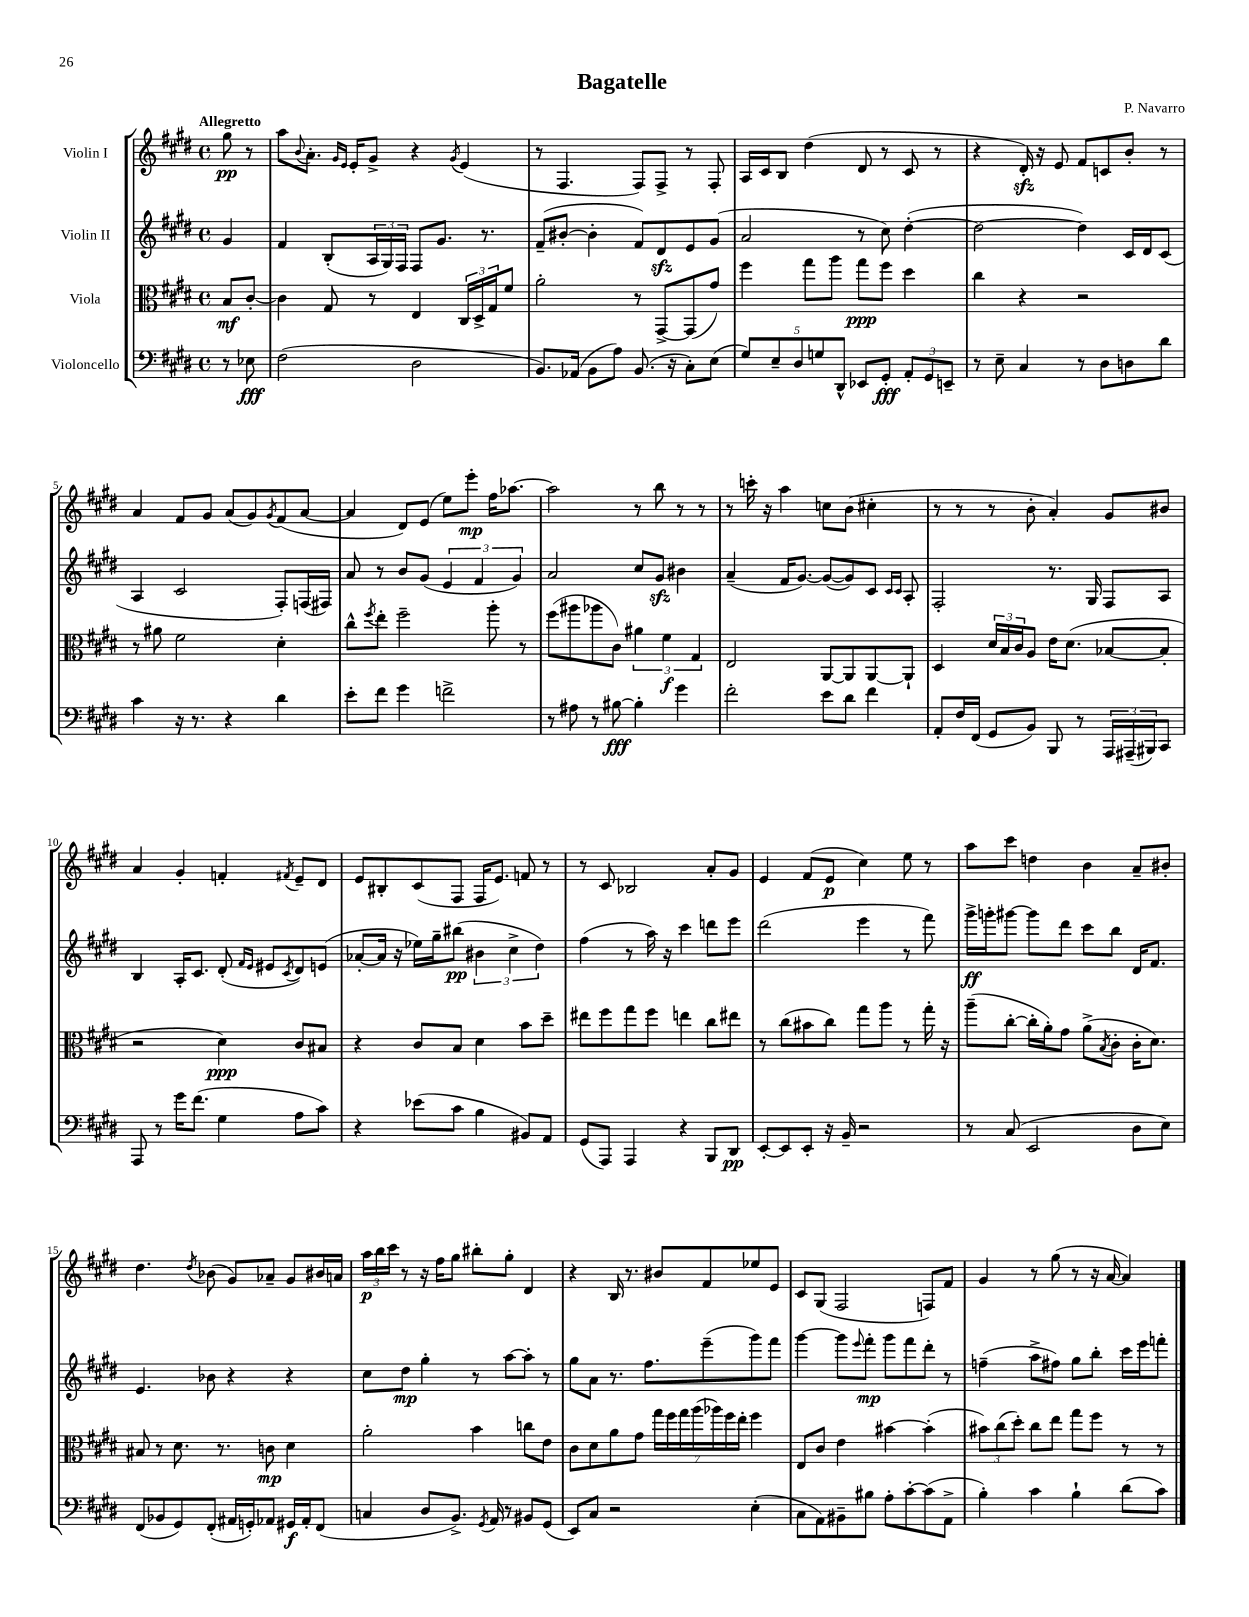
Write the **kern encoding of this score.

**kern	**kern	**kern	**kern
*staff4	*staff3	*staff2	*staff1
*clefF4	*clefC3	*clefG2	*clefG2
*k[f#c#g#d#]	*k[f#c#g#d#]	*k[f#c#g#d#]	*k[f#c#g#d#]
*M4/4	*M4/4	*M4/4	*M4/4
*met(c)	*met(c)	*met(c)	*met(c)
8r	8B	4g#	8gg#
8E-	[8c#'	.	8r
=	=	=	=
(2F#	4c#]	4f#	8aa
.	.	.	8qqb
.	.	.	8.a'
.	8G#	(8B'	.
.	.	.	16qqg#
.	.	.	16qqe
.	.	.	16e'
.	8r	24A	8g#^
.	.	24G#)	.
.	.	24F#	.
2D#	4E	8F#	4r
.	.	8.g#	.
.	.	.	8qg#
.	24C#	.	(4e
.	24D#^	.	.
.	.	8.r	.
.	24G#	.	.
.	8f#	.	.
=	=	=	=
8.BB)	2a'	(8f#~	8r
.	.	[8b#'	4.F#
(16AA-	.	.	.
8BB	.	4b#']	.
8A)	.	.	.
(8.BB	8r	8f#)	8F#)
.	[8GG#^	8d#	8F#^
16r	.	.	.
8C#')	(8GG#]	8e	8r
(8E	8g#)	(8g#	8F#'
=	=	=	=
10G#)	4ff#	2a	16A
.	.	.	16c#
10E~	.	.	.
.	.	.	8B
10D#	.	.	.
.	8gg#	.	(4dd#
10G	.	.	.
.	8aa	.	.
10DD#^^	.	.	.
8EE-	8gg#	8r	8d#
8GG#'	8ff#	8cc#)	8r
12AA'	4dd#	([4dd#'	8c#
12GG#	.	.	.
.	.	.	8r
12EE~	.	.	.
=	=	=	=
8r	4cc#	2dd#_	4r
8E~	.	.	.
4C#	4r	.	16d#')
.	.	.	16r
.	.	.	8e
8r	2r	4dd#])	8f#
8D#	.	.	8c
8D	.	16c#	8b'
.	.	16d#	.
8d#	.	(8c#	8r
=	=	=	=
4c#	8r	4A	4a
.	8a#	.	.
16r	2f#	2c#	8f#
8.r	.	.	.
.	.	.	8g#
4r	.	.	(8a
.	.	.	8g#)
.	.	.	8qg#
4d#	4d#'	8F#')	(8f#
.	.	(16F	[8a
.	.	16F#)	.
=	=	=	=
8e'	8cc#^^	8a	4a]
.	8qff#	.	.
8f#	8ee'	8r	.
4g#	2ff#~	8b	8d#)
.	.	(8g#	(8e
2f^	.	6e	8ee)
.	.	.	8eee'
.	.	6f#	.
.	8aa'	.	16ff#
.	.	.	[8.aa-
.	.	6g#)	.
.	8r	.	.
=	=	=	=
8r	(8ff#	2a	2aa-]
8A#	8aa#	.	.
8r	8aa-	.	.
[8B#	8c#)	.	.
4B#']	6a#	8cc#	8r
.	.	8g#	8bb
.	6f#	.	.
4g#	.	4b#	8r
.	6G#	.	.
.	.	.	8r
=	=	=	=
2f#'	2E	(4a~	8r
.	.	.	16ccc'
.	.	.	16r
.	.	16f#	4aa
.	.	[8.g#)	.
8e	[8AA	(8g#_	8cc
8d#	8AA]	8g#])	(8b
4f#	[8AA	8c#	4cc#'
.	.	16qqc#	.
.	.	16qqc#	.
.	8AA`]	8A'	.
=	=	=	=
8AA'	4D#	2F#'	8r
16F#	.	.	8r
(16FF#	.	.	.
8GG#	24d#	.	8r
.	24B	.	.
.	24c#	.	.
8BB)	8A	.	8b'
8BBB	16e	8.r	4a')
.	(8.d#	.	.
8r	.	.	.
.	.	16G#	.
24AAA	[8B-	8F#	8g#
(24AAA#~	.	.	.
24BBB#)	.	.	.
8CC#	8B-']	8A	8b#
=	=	=	=
8AAA	2r	4B	4a
8r	.	.	.
16g#	.	16A'	4g#'
(8.f#	.	8.c#	.
4G#	4d#)	(8d#'	4f'
.	.	16qqf#	.
.	.	16qqe	.
.	.	8e#	.
.	.	8qc#	8qf#
8A	8c#	8d#)	8e~
8c#)	8B#	(8e	8d#
=	=	=	=
4r	4r	[8a-'	8e
.	.	16a-]	8B#'
.	.	16r	.
(8e-	8c#	16ee-)	(8c#
.	.	16gg#~	.
8c#	8B	(8bb#	8F#
4B	4d#	6b#	16F#
.	.	.	8.e)
.	.	6cc#^	.
8BB#)	8b	.	8f
.	.	6dd#)	.
8AA	8dd#~	.	8r
=	=	=	=
(8GG#	8ee#	(4ff#	8r
8AAA)	8ff#	.	8c#
4AAA	8gg#	8r	2B-
.	8ff#	16aa)	.
.	.	16r	.
4r	4ee	4ccc#	.
8BBB	8cc#	8ddd	8a'
8DD#	8ee#	8eee	8g#
=	=	=	=
[8EE'	8r	(2ddd#	4e
8EE]	(8cc#	.	.
8EE'	8b#	.	(8f#
16r	8cc#)	.	8e
16BB~	.	.	.
2r	8gg#	4eee	4cc#)
.	8aa	.	.
.	8r	8r	8ee
.	16gg#'	8fff#)	8r
.	16r	.	.
=	=	=	=
8r	(8aa~	16ggg#^	8aa
.	.	16ggg'	.
(8C#	[8cc#'	[8ggg#	8ccc#
2EE	16cc#']	8ggg#]	4dd
.	16a')	.	.
.	8g#	8ddd#	.
.	(8a^	8ccc#	4b
.	8qB	.	.
.	8c#'	8bb	.
8D#	16c#'	16d#	8a~
.	8.d#)	8.f#	.
8E)	.	.	8b#'
=	=	=	=
(8FF#	8B#	4.e	4.dd#
8BB-	8r	.	.
8GG#)	8.d#	.	.
.	.	.	8qdd#
(8FF#'	.	8b-	(8b-
.	8.r	.	.
16AA#	.	4r	8g#)
16GG')	.	.	.
8AA-	8c	.	8a-~
16GG#	4d#	4r	8g#
16AA-'	.	.	.
(8FF#	.	.	16b#
.	.	.	16a
=	=	=	=
4C	2a'	8cc#	24aa
.	.	.	24bb
.	.	.	24ccc#
.	.	8dd#	8r
8D#	.	4gg#'	16r
.	.	.	16ff#
8.BB^)	.	.	8gg#
.	4b	8r	8bb#'
8qGG#	.	.	.
16AA	.	.	.
8r	.	[8aa	8gg#'
8BB#	8cc	8aa']	4d#
(8GG#	8e	8r	.
=	=	=	=
8EE)	8c#	8gg#	4r
8C#	8d#	8a	.
2r	8a	8.r	16B
.	.	.	8.r
.	8g#	.	.
.	.	8.ff#	.
.	28gg#	.	8b#
.	28ff#	.	.
.	28gg#	.	.
.	(28aa	.	.
.	.	(8eee~	8f#
.	28aa-)	.	.
.	28ff#	.	.
.	28ee'	.	.
(4E'	4ff#	8ggg#)	8ee-
.	.	8fff#	8e
=	=	=	=
8C#	8E	[4ggg#	8c#
8AA)	8c#	.	(8G#
8BB#~	4e	8ggg#]	2F#
.	.	8qqeee	.
8B#	.	8fff#'	.
8A'	[4b#	8ggg#	.
[8c#'	.	8fff#	.
(8c#]	(4b#']	8ddd#'	8F)
8AA^	.	8r	8f#
=	=	=	=
4B')	12b#)	(4ff~	4g#
.	(12cc#	.	.
.	12dd#')	.	.
4c#	8cc#	8aa^	8r
.	8ee	8ff#)	(8gg#
4B`	8gg#	8gg#	8r
.	8ff#	8bb'	16r
.	.	.	[16a
(8d#	8r	16ccc#	4a])
.	.	16eee	.
8c#)	8r	8fff'	.
==	==	==	==
*-	*-	*-	*-
